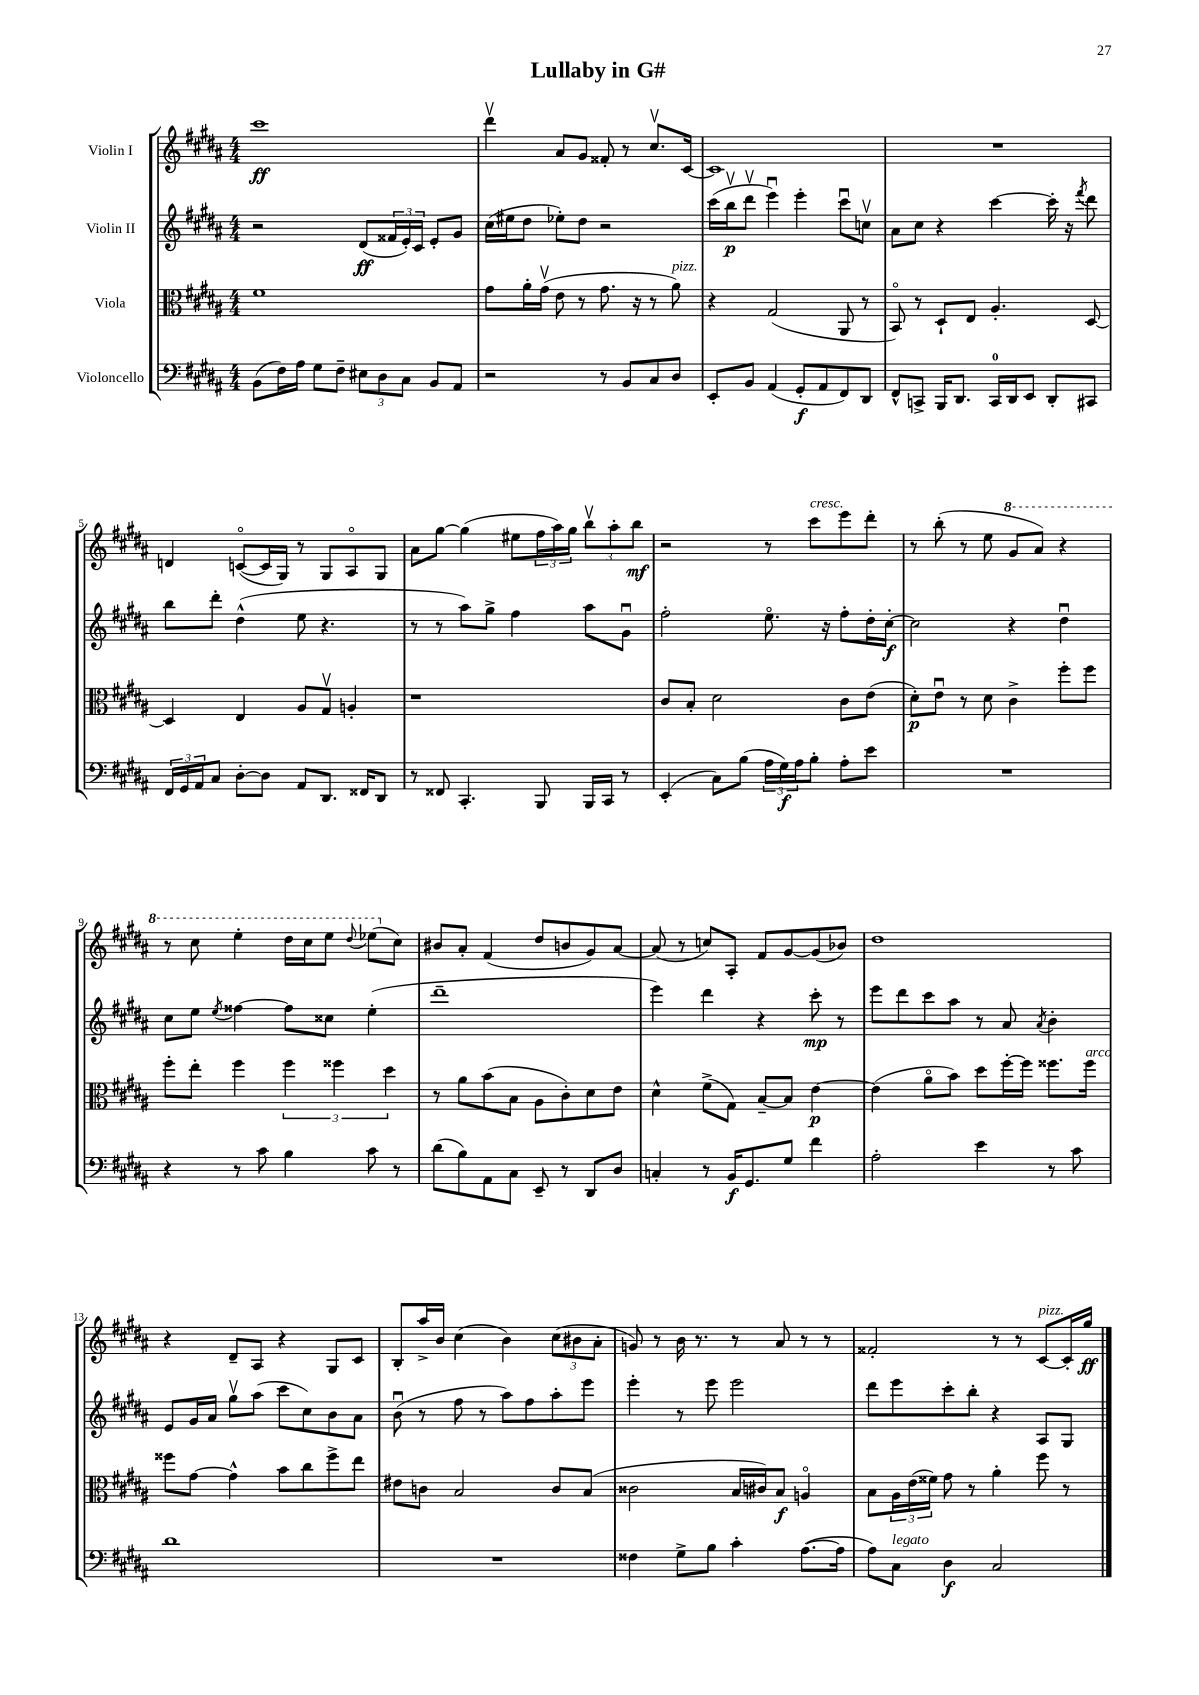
\header { title = "Lullaby in G#" }
<<
\new StaffGroup <<
\new Staff = "s0" \with { instrumentName = "Violin I" } {
    \clef treble \key b \major \numericTimeSignature \time 4/4
    cis'''1\ff |
    dis'''4\upbow ais'8 gis'8 fisis'8-. r8 cis''8.\upbow cis'16~ |
    cis'1 |
    R1 |
    d'4 c'8~\flageolet( c'16 gis16) r8 gis8 ais8\flageolet gis8 |
    ais'8 gis''8~ gis''4( eis''8 \tuplet 3/2 { fis''16 ais''16) gis''16 } \tuplet 3/2 { b''8\upbow ais''8-. b''8\mf } |
    r2 r8 cis'''8^\markup { \italic "cresc." } e'''8 dis'''8-. |
    r8 b''8-.( r8 e''8 \ottava #1 gis''8 ais''8) r4 |
    r8 cis'''8 e'''4-. dis'''16 cis'''16 e'''8 \appoggiatura { dis'''8 } ees'''8( \ottava #0 cis''8) |
    bis'8 ais'8-. fis'4( dis''8 b'8 gis'8) ais'8~ |
    ais'8( r8 c''8) ais8-. fis'8 gis'8~ gis'8( bes'8) |
    dis''1 |
    r4 dis'8-- ais8 r4 gis8 cis'8 |
    b8-. ais''16-> b'16 cis''4( b'4) \tuplet 3/2 { cis''8( bis'8 ais'8-. } |
    g'8) r8 b'16 r8. r8 ais'8 r8 r8 |
    fisis'2-. r8 r8 cis'8~^\markup { \italic "pizz." } cis'16-. gis''16\ff \bar "|." |
}
\new Staff = "s1" \with { instrumentName = "Violin II" } {
    \clef treble \key b \major \numericTimeSignature \time 4/4
    r2 dis'8\ff( \tuplet 3/2 { fisis'16 e'16-.) cis'16 } e'8-. gis'8 |
    cis''16( eis''16 dis''8 ees''8-.) dis''8 r2 |
    cis'''16( b''16\upbow\p dis'''8\upbow e'''4\downbow) e'''4-. cis'''8\downbow c''8\upbow |
    ais'8 cis''8 r4 cis'''4~ cis'''16-. r16 \acciaccatura { fis'''8 } dis'''8 |
    b''8 dis'''8-. dis''4-^( e''8 r4. |
    r8 r8 ais''8) gis''8-> fis''4 ais''8 gis'8\downbow |
    fis''2-. e''8.\flageolet r16 fis''8-. dis''16-. cis''16~-.\f |
    cis''2 r4 dis''4\downbow |
    cis''8 e''8 \acciaccatura { e''8 } fisis''4~ fisis''8 cisis''8 e''4-.( |
    dis'''1-- |
    e'''4) dis'''4 r4 cis'''8-.\mp r8 |
    e'''8 dis'''8 cis'''8 ais''8 r8 ais'8 \acciaccatura { ais'8 } b'4-. |
    e'8 gis'16 ais'16 gis''8\upbow ais''8( cis'''8 cis''8) b'8 ais'8 |
    b'8\downbow( r8 fis''8 r8 ais''8) fis''8 ais''8-. e'''8 |
    e'''4-. r8 e'''8 e'''2 |
    dis'''8 e'''8 cis'''8-. b''8-. r4 ais8 gis8 \bar "|." |
}
\new Staff = "s2" \with { instrumentName = "Viola" } {
    \clef alto \key b \major \numericTimeSignature \time 4/4
    fis'1 |
    gis'8 ais'16-. gis'16\upbow( e'8 r8 gis'8. r16 r8 ais'8^\markup { \italic "pizz." }) |
    r4 gis2( ais,8 r8 |
    b,8\flageolet) r8 dis8-! e8 ais4.-. dis8~ |
    dis4 e4 ais8 gis8\upbow a4-. |
    r1 |
    cis'8 b8-. dis'2 cis'8 e'8( |
    dis'8-.\p) e'8\downbow r8 dis'8 cis'4-> fis''8-. fis''8 |
    fis''8-. e''8-. fis''4 \tuplet 3/2 { fis''4 fisis''4 dis''4 } |
    r8 ais'8 b'8( b8 ais8 cis'8-.) dis'8 e'8 |
    dis'4-^ fis'8->( gis8) b8~-- b8 e'4~\p |
    e'4( ais'8\flageolet b'8) dis''8 fis''16~-. fis''16 fisis''8. fisis''16^\markup { \italic "arco" } |
    fisis''8 gis'8~ gis'4-^ b'8 cis''8 fisis''8-> e''8 |
    eis'8 c'8 b2 c'8 b8( |
    cisis'2 b16 cis'16) b8\f a4\flageolet |
    b8 \tuplet 3/2 { ais16 e'16( fisis'16) } gis'8 r8 ais'4-. fis''8 r8 \bar "|." |
}
\new Staff = "s3" \with { instrumentName = "Violoncello" } {
    \clef bass \key b \major \numericTimeSignature \time 4/4
    b,8( fis16) ais16 gis8 fis8-- \tuplet 3/2 { eis8 dis8 cis8 } b,8 ais,8 |
    r2 r8 b,8 cis8 dis8 |
    e,8-. b,8 ais,4( gis,8-.\f ais,8 fis,8) dis,8 |
    fis,8-^ c,8-> b,,16 dis,8. c,16-0 dis,16 e,8 dis,8-. cis,8 |
    \tuplet 3/2 { fis,16 gis,16 ais,16 } cis8 dis8~-. dis8 ais,8 dis,8. fisis,16 dis,8 |
    r8 fisis,8 cis,4.-. b,,8 b,,16 cis,16 r8 |
    e,4-.( cis8) b8( \tuplet 3/2 { ais16 gis16\f) ais16 } b8-. ais8-. e'8 |
    R1 |
    r4 r8 cis'8 b4 cis'8 r8 |
    dis'8( b8) ais,8 cis8 e,8-- r8 dis,8 dis8 |
    c4-. r8 b,16\f gis,8. gis8 fis'4 |
    ais2-. e'4 r8 cis'8 |
    dis'1 |
    R1 |
    fisis4 gis8-> b8 cis'4-. ais8.~( ais16 |
    ais8) cis8^\markup { \italic "legato" } dis4\f cis2 \bar "|." |
}
>>
>>
